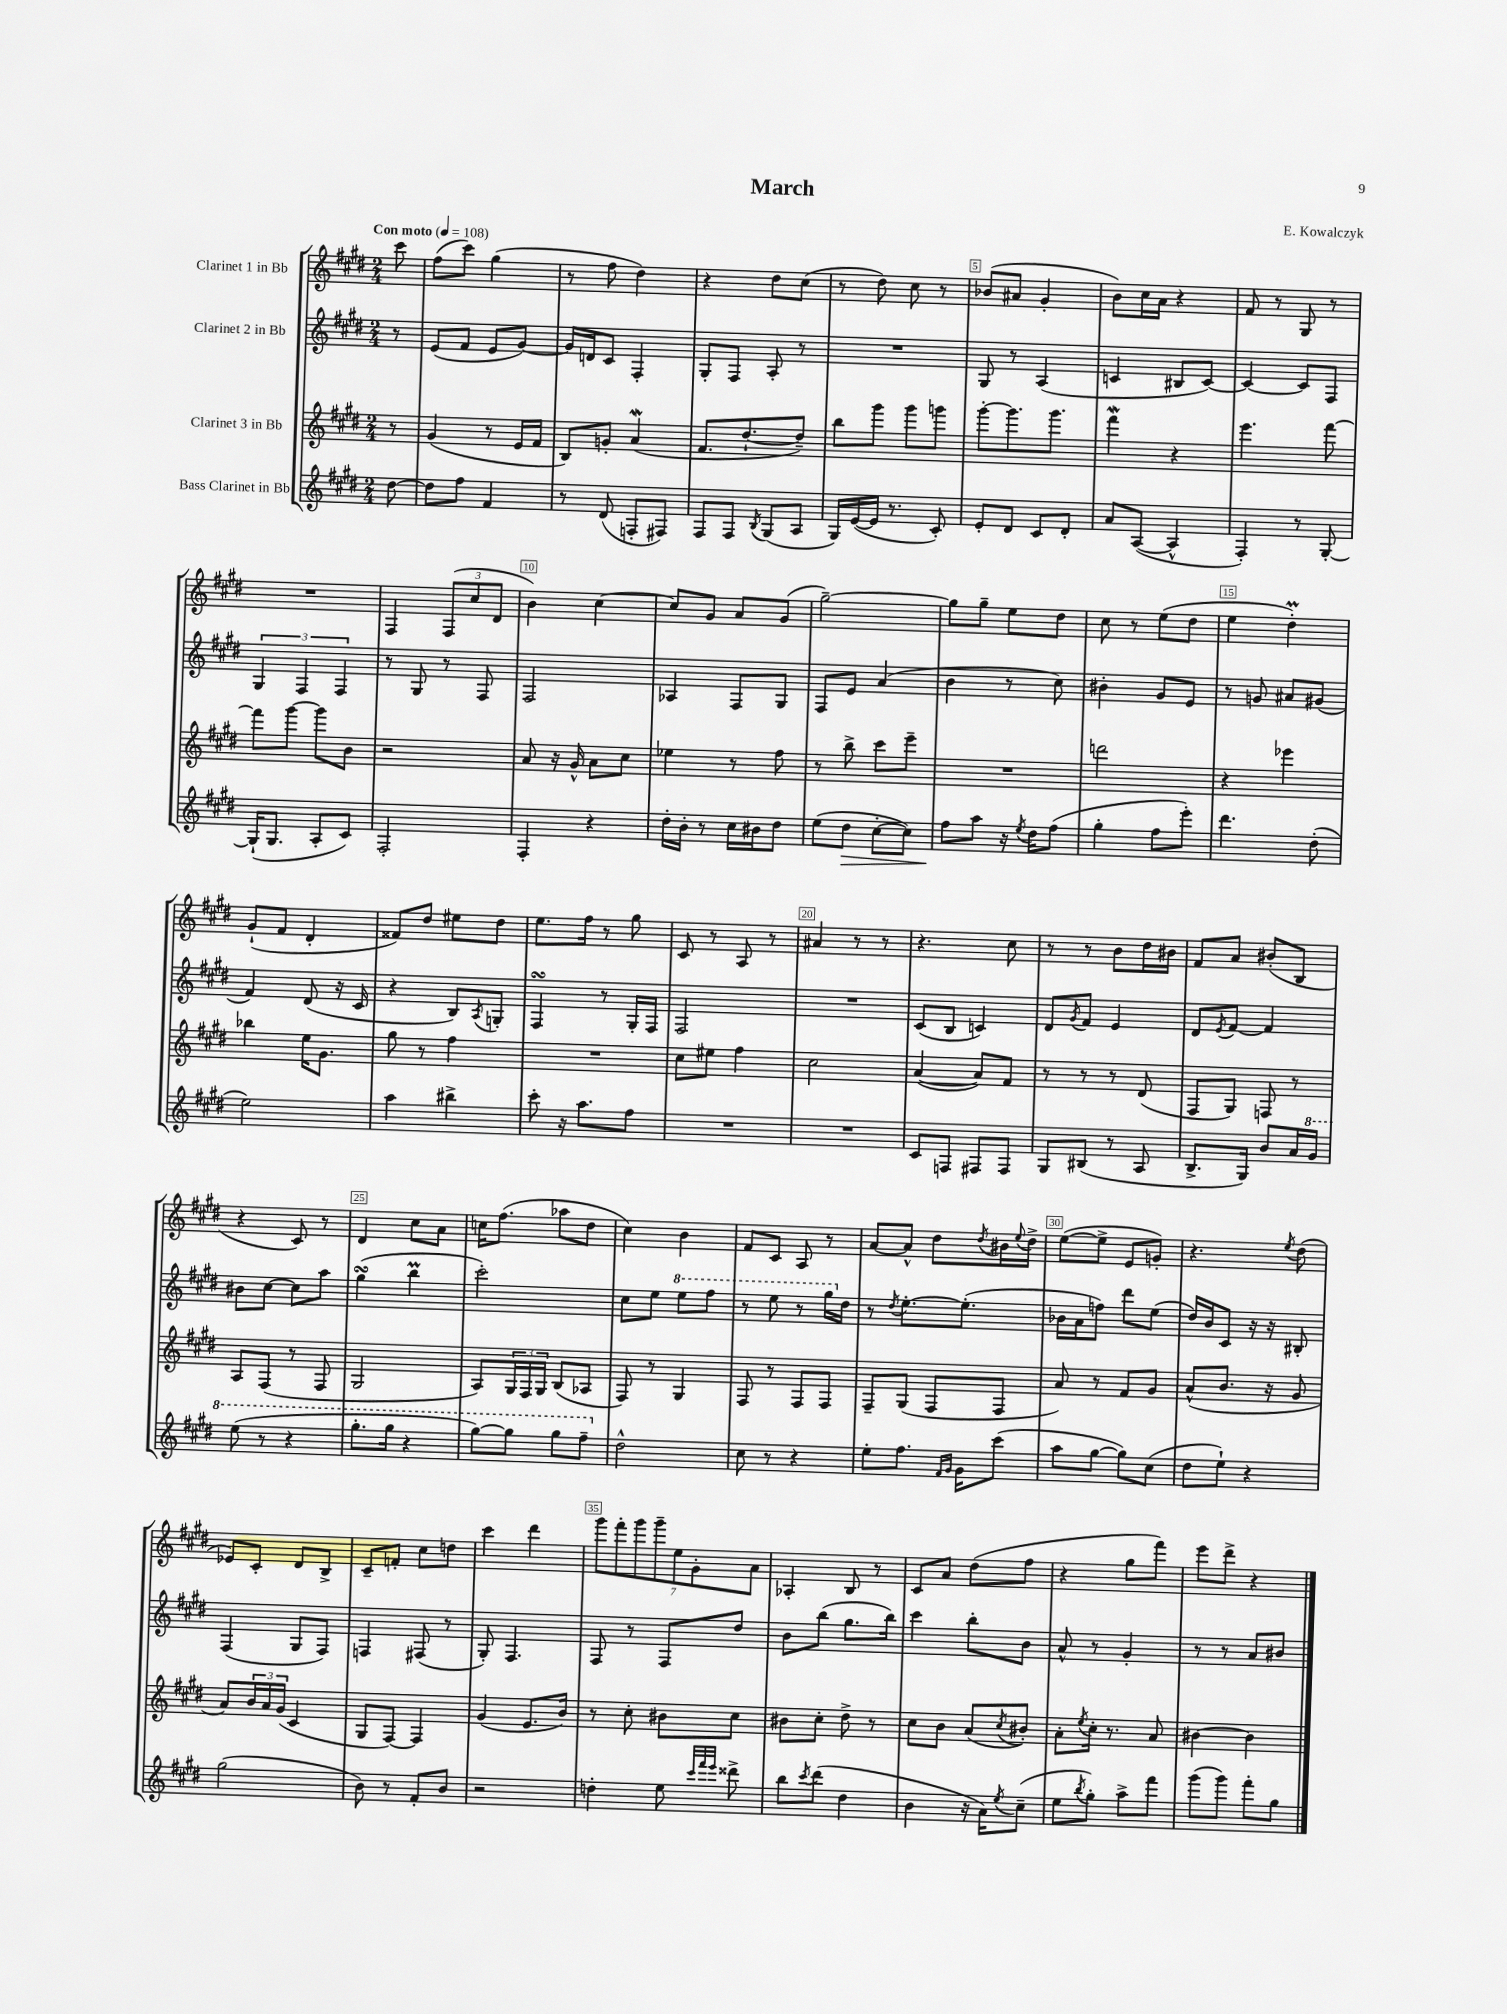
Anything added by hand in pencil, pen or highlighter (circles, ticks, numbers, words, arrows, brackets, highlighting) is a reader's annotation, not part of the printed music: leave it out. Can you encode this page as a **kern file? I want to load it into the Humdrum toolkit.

**kern	**dynam	**kern	**kern	**kern
*part4	*part4	*part3	*part2	*part1
*staff4	*staff4	*staff3	*staff2	*staff1
*I"Bass Clarinet in Bb	*	*I"Clarinet 3 in Bb	*I"Clarinet 2 in Bb	*I"Clarinet 1 in Bb
*clefG2	*	*clefG2	*clefG2	*clefG2
*k[f#c#g#d#]	*	*k[f#c#g#d#]	*k[f#c#g#d#]	*k[f#c#g#d#]
*M2/4	*	*M2/4	*M2/4	*M2/4
*MM108	*	*MM108	*MM108	*MM108
=	=	=	=	=
!	!	!	!	!LO:TX:a:B:t=Con moto
[8dd#\	.	8r	8r	8ccc#\
=1	=1	=1	=1	=1
8dd#\L]	.	(4g#/	(8e/L	(8ff#\L
8ff#\J	.	.	8f#/J	8ccc#\J)
4f#/	.	8r	8e/L	(4gg#\
.	.	16e/LL	[8g#/J)	.
.	.	16f#/JJ	.	.
=2	=2	=2	=2	=2
8r	.	8B/L)	16g#/LL]	8r
.	.	.	16dn/J	.
(8d#/	.	8gn'/J	8c#/J	8ff#\
8Fn'/L	.	(4aw/	4F#'/	4dd#\)
8F#X/J)	.	.	.	.
=3	=3	=3	=3	=3
8F#/L	.	8.f#/L	8G#'/L	4r
8F#/J	.	.	8F#/J	.
.	.	[8.dd#`/	.	.
8qB/	.	.	.	.
(8G#/L	.	.	8A'/	8dd#\L
8A/J	.	8dd#~/J])	8r	(8cc#\J
=4	=4	=4	=4	=4
16G#/LL)	.	8bb\L	2r	8r
([16e/	.	.	.	.
16e/JJ]	.	8ggg#\J	.	8dd#\)
8.r	.	.	.	.
.	.	8ggg#\L	.	8cc#\
8c#'/)	.	8gggn\J	.	8r
=5	=5	=5	=5	=5
8e'/L	.	[8ggg#'\L	8G#/	(8b-X/L
8d#/J	.	8.ggg#\]	8r	8a#X/J
8c#/L	.	.	(4A/	4g#'/
.	.	8.ggg#\J	.	.
8d#'/J	.	.	.	.
=6	=6	=6	=6	=6
8a/L	.	4fff#W\	4cn/	8b\L)
([8A/J	.	.	.	16cc#\L
.	.	.	.	16a\JJ
4A^^/]	.	4r	8B#X/L	4r
.	.	.	[8c/J)	.
=7	=7	=7	=7	=7
4F#'/)	.	4.eee\	4c/_	8f#/
.	.	.	.	8r
8r	.	.	8c/L]	8G#/
[8G#'/	.	[8fff#\	8F#/J	8r
!!LO:LB:g=z
=8	=8	=8	=8	=8
(16G#`/KL]	.	8fff#\L]	6G#/	2r
8.G#/J	.	.	.	.
.	.	[8ggg#\J	.	.
.	.	.	6F#/	.
8A'/L	.	8ggg#\L]	.	.
.	.	.	6F#/	.
8c#/J)	.	8b\J	.	.
=9	=9	=9	=9	=9
2F#'/	.	2r	8r	4F#/
.	.	.	8G#/	.
.	.	.	8r	(12F#/L
.	.	.	.	12cc#/
.	.	.	8F#/	.
.	.	.	.	12d#/J
=10	=10	=10	=10	=10
4F#'/	.	8a/	2F#/	4b\)
.	.	16r	.	.
.	.	16g#^^/	.	.
4r	.	8a\L	.	[4cc#\
.	.	8cc#\J	.	.
=11	=11	=11	=11	=11
16dd#'\LL	.	4ee-X\	4A-X/	8cc#/L]
16b'\JJ	.	.	.	.
8r	.	.	.	8g#/J
16cc#\LL	.	8r	8F#/L	8a/L
16b#X\J	.	.	.	.
8dd#\J	.	8ff#\	8G#/J	(8g#/J
=12	=12	=12	=12	=12
(8ee\L	.	8r	8F#/L	[2gg#~\)
!	!LO:HP:b	!	!	!
8dd#\J	>	8bb^\	8e/J	.
[8cc#'\L	.	8ccc#\L	(4a/	.
8cc#\J])	.	8eee~\J	.	.
=13	=13	=13	=13	=13
8ff#\L	.	2r	4b\	8gg#\L]
8aa\J	]	.	.	8gg#~\J
16r	.	.	8r	8ee\L
8qee/	.	.	.	.
16dd#\KL	.	.	.	.
(8ff#\J	.	.	8cc#\)	8dd#\J
=14	=14	=14	=14	=14
4gg#'\	.	2dddn\	4b#X'\	8cc#\
.	.	.	.	8r
8ff#\L	.	.	8g#/L	(8ee\L
8eee'\J)	.	.	8e/J	8dd#\J
=15	=15	=15	=15	=15
4.ddd#\	.	4r	8r	4ee\
.	.	.	8gn/	.
.	.	4eee-X\	8a#X/L	4dd#m'\)
(8dd#'\	.	.	(8g#X/J	.
!!LO:LB:g=z
=16	=16	=16	=16	=16
2ee\)	.	4bb-X\	4f#/)	(8g#`/L
.	.	.	.	8f#/J
.	.	16ee\KL	(8d#/	4d#'/
.	.	8.g#\J	.	.
.	.	.	16r	.
.	.	.	16c#/	.
=17	=17	=17	=17	=17
4aa\	.	8gg#\	4r	8f##X/L)
.	.	8r	.	8dd#/J
4bb#X^\	.	4ff#\	8B/L)	8ee#X\L
.	.	.	8qA/	.
.	.	.	8Gn'/J	8dd#\J
=18	=18	=18	=18	=18
8ccc#'\	.	2r	4F#sSSS/	8.ee\L
16r	.	.	.	.
8.aa\L	.	.	.	16ff#\Jk
.	.	.	8r	8r
8ff#\J	.	.	16G#'/LL	8gg#\
.	.	.	16F#/JJ	.
=19	=19	=19	=19	=19
2r	.	8cc#\L	2F#/	8c#/
.	.	8ee#X\J	.	8r
.	.	4ff#\	.	8A/
.	.	.	.	8r
=20	=20	=20	=20	=20
2r	.	2cc#\	2r	4a#X/
.	.	.	.	8r
.	.	.	.	8r
=21	=21	=21	=21	=21
8c#/L	.	([4a/	(8c#/L	4.r
8Fn/J	.	.	8B/J	.
8F#X/L	.	8a/L])	4cn/)	.
8F#/J	.	8f#/J	.	8cc#\
=22	=22	=22	=22	=22
8G#/L	.	8r	8d#/L	8r
.	.	.	8qg#/	.
(8B#X/J	.	8r	8f#/J	8r
8r	.	8r	4e/	8b\L
8A/	.	(8d#/	.	16dd#\L
.	.	.	.	16b#X\JJ
=23	=23	=23	=23	=23
8.B^/L	.	8F#/L	8d#/L	8f#/L
.	.	.	8qe/	.
.	.	8G#/J)	[8f#/J	8a/J
16G#/Jk)	.	.	.	.
8b/L	.	8Fn/	4f#/]	(8b#X'/L
16a/L	.	8r	.	8B/J
*8va	*	*	*	*
16gg#/JJ	.	.	.	.
!!LO:LB:g=z
=24	=24	=24	=24	=24
(8eee\	.	8A/L	8b#X\L	4r
8r	.	(8F#/J	[8cc#\J	.
4r	.	8r	8cc#\L]	8c#/)
.	.	8F#/	8aa\J	8r
=25	=25	=25	=25	=25
8.ggg#'\L	.	2G#/	(4gg#sSsS\	4d#/
16ggg#\Jk	.	.	.	.
4r	.	.	4bbM\	8cc#\L
.	.	.	.	8a\J
=26	=26	=26	=26	=26
[8ggg#\L)	.	8A/L)	2ccc#'\)	16ccn\KL
.	.	.	.	(8.ff#\J
8ggg#\J]	.	24G#/L	.	.
.	.	24F#/	.	.
.	.	24G#/JJ	.	.
8ggg#\L	.	(8B/L	.	8aa-X\L
8fff#~\J	.	8A-X/J	.	8dd#\J
=27	=27	=27	=27	=27
*X8va	*	*	*	*
2dd#^^\	.	8F#/)	8cc#\L	4cc#\)
.	.	8r	8ee\J	.
*	*	*	*8va	*
.	.	4G#/	8eee\L	4b\
.	.	.	8fff#\J	.
=28	=28	=28	=28	=28
8cc#\	.	8F#/	8r	8f#/L
8r	.	8r	8eee\	8c#/J
4r	.	8F#/L	8r	8A/
.	.	8F#/J	16ggg#\LL	8r
*	*	*	*X8va	*
.	.	.	16dd#\JJ	.
=29	=29	=29	=29	=29
8ee'\L	.	8F#~/L	8r	[8a/L
.	.	.	8qdd#/	.
8.ff#\J	.	(8G#/J	[8.ee'\L	8a^^/J]
.	.	8F#/L	.	8dd#\L
16qqf#/LL	.	.	.	.
16qqg#/JJ	.	.	.	.
16g#\KL	.	.	(8.ee'\J]	.
.	.	.	.	8qdd#/
(8ccc#\J	.	8F#/J	.	16b#X\L
.	.	.	.	8qqee/
.	.	.	.	16dd#^\JJ
=30	=30	=30	=30	=30
8aa\L	.	8a/)	16b-X\LL	([8ee\L
.	.	.	16a\J	.
[8gg#\J	.	8r	8ffn\J)	8ee^\J]
8gg#\L])	.	8f#/L	8ddd#\L	8e/L
(8cc#\J	.	8g#/J	(8ee\J	8gn'/J)
=31	=31	=31	=31	=31
8dd#\L	.	(8a^^/L	16dd#/LL)	4.r
.	.	.	16b/J	.
8ee`\J)	.	8.b/J	8c#/J	.
4r	.	.	16r	.
.	.	16r	16r	.
.	.	.	.	8qee/
.	.	8g#/	8B#X'/	(8dd#\
!!LO:LB:g=z
=32	=32	=32	=32	=32
(2gg#\	.	8a/L)	(4F#/	8e-X/L)
.	.	24b/L	.	8c#'/J
.	.	24a/	.	.
.	.	(24g#/JJ	.	.
.	.	4c#/	8G#/L	8d#/L
.	.	.	8F#/J)	8B^/J
=33	=33	=33	=33	=33
8b\)	.	8G#/L	4Fn/	8c#~/L
8r	.	[8F#/J)	.	8fn'/J
8f#'/L	.	4F#/]	(8F#X/	8cc#\L
8b/J	.	.	8r	8ddn\J
=34	=34	=34	=34	=34
2r	.	(4g#/	8G#'/)	4ccc#\
.	.	.	4.F#/	.
.	.	8.e/L	.	4ddd#\
.	.	16b/Jk)	.	.
=35	=35	=35	=35	=35
4ddn'\	.	8r	8F#/	14ggg#\L
.	.	.	.	14fff#'\
.	.	8cc#'\	8r	.
.	.	.	.	14ggg#\
.	.	.	.	14ggg#~\
8ee\	.	8b#X\L	8F#/L	.
.	.	.	.	14ee\
.	.	.	.	14g#'\
32qqccc#/LLL	.	.	.	.
32qqfff#/	.	.	.	.
32qqeee/JJJ	.	.	.	.
8ddd##X^\	.	8cc#\J	8dd#/J	.
.	.	.	.	14a\J
=36	=36	=36	=36	=36
8bb\L	.	8b#X\L	8b\L	4A-X'/
8qccc#/	.	.	.	.
(8ddd#\J	.	8cc#'\J	(8bb\J	.
4dd#\	.	8dd#^\	8.gg#\L	8B/
.	.	8r	.	8r
.	.	.	16bb\Jk)	.
=37	=37	=37	=37	=37
4b\	.	8cc#\L	4ccc#\	8c#/L
.	.	8b\J	.	8a/J
16r	.	(8a/L	8bb'\L	(8dd#\L
16a\KL)	.	.	.	.
8qee/	.	8qcc#/	.	.
(8cc#~\J	.	8b#X'/J)	8b\J	8ff#\J
=38	=38	=38	=38	=38
8ee\L	.	8a'\L	8a^^/	4r
8qbb/	.	8qee/	.	.
8gg#'\J)	.	16cc#'\Jk	8r	.
.	.	8.r	.	.
8aa^\L	.	.	4g#'/	8gg#\L
8fff#\J	.	8a/	.	8fff#\J)
=39	=39	=39	=39	=39
(8ggg#\L	.	[4b#X\	8r	8eee\L
8ggg#\J)	.	.	8r	8ddd#^\J
8fff#'\L	.	4b#\]	8a/L	4r
8gg#\J	.	.	8b#X/J	.
==	==	==	==	==
*-	*-	*-	*-	*-
